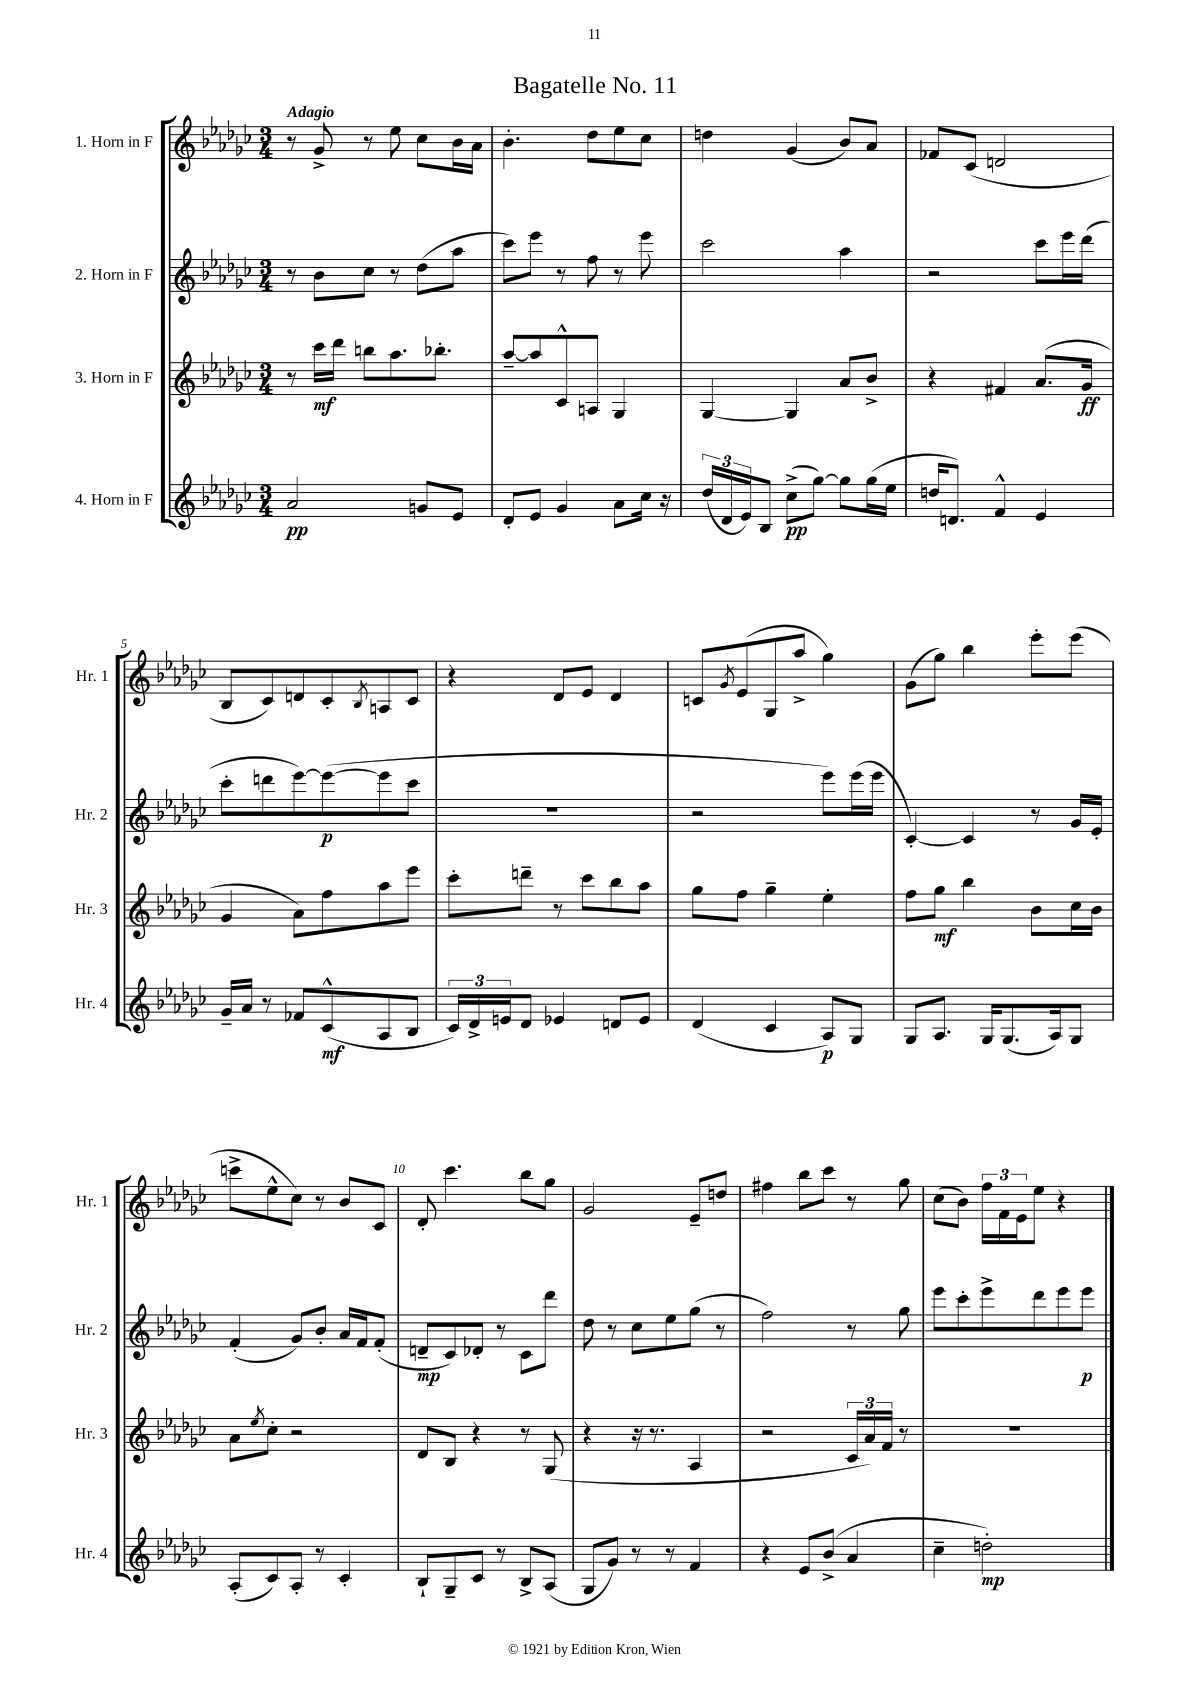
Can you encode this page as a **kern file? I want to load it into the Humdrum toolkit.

**kern	**dynam	**kern	**dynam	**kern	**dynam	**kern
*part4	*part4	*part3	*part3	*part2	*part2	*part1
*staff4	*staff4	*staff3	*staff3	*staff2	*staff2	*staff1
*I"4. Horn in F	*	*I"3. Horn in F	*	*I"2. Horn in F	*	*I"1. Horn in F
*I'Hr. 4	*	*I'Hr. 3	*	*I'Hr. 2	*	*I'Hr. 1
*clefG2	*	*clefG2	*	*clefG2	*	*clefG2
*k[b-e-a-d-g-c-]	*	*k[b-e-a-d-g-c-]	*	*k[b-e-a-d-g-c-]	*	*k[b-e-a-d-g-c-]
*M3/4	*	*M3/4	*	*M3/4	*	*M3/4
=1	=1	=1	=1	=1	=1	=1
!	!	!	!	!	!	!LO:TX:a:B:t=Adagio
2a-/	pp	8r	.	8r	.	8r
.	.	16ccc-\LL	mf	8b-\L	.	8g-^/
.	.	16ddd-\JJ	.	.	.	.
.	.	8bbn\L	.	8cc-\J	.	8r
.	.	8.aa-\	.	8r	.	8ee-\
8gn/L	.	.	.	(8dd-\L	.	8cc-\L
.	.	8.bb-X'\J	.	.	.	.
8e-/J	.	.	.	8aa-\J	.	16b-\L
.	.	.	.	.	.	16a-\JJ
=2	=2	=2	=2	=2	=2	=2
8d-'/L	.	[8aa-~/L	.	8ccc-\L)	.	4.b-'\
8e-/J	.	8aa-/]	.	8eee-\J	.	.
4g-/	.	8c-^^/	.	8r	.	.
.	.	8An/J	.	8ff\	.	8dd-\L
8a-\L	.	4G-/	.	8r	.	8ee-\
16cc-\Jk	.	.	.	8eee-\	.	8cc-\J
16r	.	.	.	.	.	.
=3	=3	=3	=3	=3	=3	=3
(24dd-/LL	.	[4G-/	.	2ccc-\	.	4ddn\
24d-/	.	.	.	.	.	.
24e-/J)	.	.	.	.	.	.
8B-/J	.	.	.	.	.	.
(8cc-^\L	pp	4G-/]	.	.	.	(4g-/
[8gg-\J)	.	.	.	.	.	.
8gg-\L]	.	8a-/L	.	4aa-\	.	8b-/L)
(16gg-\L	.	8b-^/J	.	.	.	8a-/J
16ee-\JJ	.	.	.	.	.	.
=4	=4	=4	=4	=4	=4	=4
16ddn/KL	.	4r	.	2r	.	8f-X/L
8.dn/J)	.	.	.	.	.	.
.	.	.	.	.	.	(8c-/J
4f^^/	.	4f#X/	.	.	.	2dn/
4e-/	.	(8.a-/L	.	8ccc-\L	.	.
.	.	.	.	16eee-\L	.	.
.	.	16g-/Jk	ff	(16ddd-\JJ	.	.
!!LO:LB:g=z
=5	=5	=5	=5	=5	=5	=5
16g-~/LL	.	4g-/	.	8ccc-'\L	.	8B-/L
16a-/JJ	.	.	.	.	.	.
8r	.	.	.	8dddn\	.	8c-/)
8f-X/L	.	8a-\L)	.	[8eee-\)	.	8dn/
(8c-^^/	mf	8ff\	.	(8eee-\_	p	8c-'/
.	.	.	.	.	.	8qB-/
8A-/	.	8aa-\	.	8eee-\]	.	8An/
8B-/J	.	8eee-\J	.	8ccc-\J	.	8c-/J
=6	=6	=6	=6	=6	=6	=6
24c-/LL)	.	8ccc-'\L	.	2.r	.	4r
24d-^/	.	.	.	.	.	.
24en/J	.	.	.	.	.	.
8d-/J	.	8dddn~\J	.	.	.	.
4e-X/	.	8r	.	.	.	8d-/L
.	.	8ccc-\L	.	.	.	8e-/J
8dn/L	.	8bb-\	.	.	.	4d-/
8e-/J	.	8aa-\J	.	.	.	.
=7	=7	=7	=7	=7	=7	=7
(4d-/	.	8gg-\L	.	2r	.	8cn/L
.	.	.	.	.	.	8qg-/
.	.	8ff\J	.	.	.	(8e-/
4c-/	.	4gg-~\	.	.	.	8G-/
.	.	.	.	.	.	8aa-^/J
8A-/L)	p	4ee-'\	.	8eee-\L)	.	4gg-\)
8G-/J	.	.	.	(16eee-\L	.	.
.	.	.	.	16eee-\JJ	.	.
=8	=8	=8	=8	=8	=8	=8
8G-/L	.	8ff\L	.	[4c-'/)	.	(8g-\L
8.A-/J	.	8gg-\J	mf	.	.	8gg-\J)
.	.	4bb-\	.	4c-/]	.	4bb-\
16G-/KL	.	.	.	.	.	.
(8.G-/	.	.	.	.	.	.
.	.	8b-\L	.	8r	.	8eee-'\L
16A-/k)	.	.	.	.	.	.
8G-/J	.	16cc-\L	.	16g-/LL	.	(8eee-\J
.	.	16b-\JJ	.	16e-'/JJ	.	.
!!LO:LB:g=z
=9	=9	=9	=9	=9	=9	=9
(8A-'/L	.	8a-\L	.	(4f'/	.	8cccn^\L
.	.	8qee-/	.	.	.	.
8c-/)	.	8cc-'\J	.	.	.	8ee-^^\
8A-'/J	.	2r	.	8g-/L)	.	8cc-\J)
8r	.	.	.	8b-'/J	.	8r
4c-'/	.	.	.	16a-/LL	.	8b-/L
.	.	.	.	16f/J	.	.
.	.	.	.	(8f'/J	.	8c-/J
=10	=10	=10	=10	=10	=10	=10
8B-`/L	.	8d-/L	.	8dn~/L	mp	8d-'/
8G-~/	.	8B-/J	.	8c-/)	.	4.ccc-\
8c-/J	.	4r	.	8d-X'/J	.	.
8r	.	.	.	8r	.	.
8B-^/L	.	8r	.	8c-\L	.	8bb-\L
(8A-/J	.	(8G-/	.	8ddd-\J	.	8gg-\J
=11	=11	=11	=11	=11	=11	=11
8G-/L	.	4r	.	8dd-\	.	2g-/
8g-/J)	.	.	.	8r	.	.
8r	.	16r	.	8cc-\L	.	.
.	.	8.r	.	.	.	.
8r	.	.	.	8ee-\	.	.
4f/	.	4A-/	.	(8gg-\J	.	8e-~/L
.	.	.	.	8r	.	8ddn/J
=12	=12	=12	=12	=12	=12	=12
4r	.	2r	.	2ff\)	.	4ff#X\
8e-/L	.	.	.	.	.	8bb-\L
(8b-^/J	.	.	.	.	.	8ccc-\J
4a-/	.	24c-/LL	.	8r	.	8r
.	.	24a-/)	.	.	.	.
.	.	24f/JJ	.	.	.	.
.	.	8r	.	8gg-\	.	8gg-\
=13	=13	=13	=13	=13	=13	=13
4cc-~\	.	2.r	.	8eee-\L	.	(8cc-\L
.	.	.	.	8ccc-'\	.	8b-\J)
2ddn'\)	mp	.	.	8eee-^\	.	24ff\LL
.	.	.	.	.	.	24f\
.	.	.	.	.	.	24e-\J
.	.	.	.	8ddd-\	.	8ee-\J
.	.	.	.	8eee-\	.	4r
.	.	.	.	8eee-\J	p	.
==	==	==	==	==	==	==
*-	*-	*-	*-	*-	*-	*-
